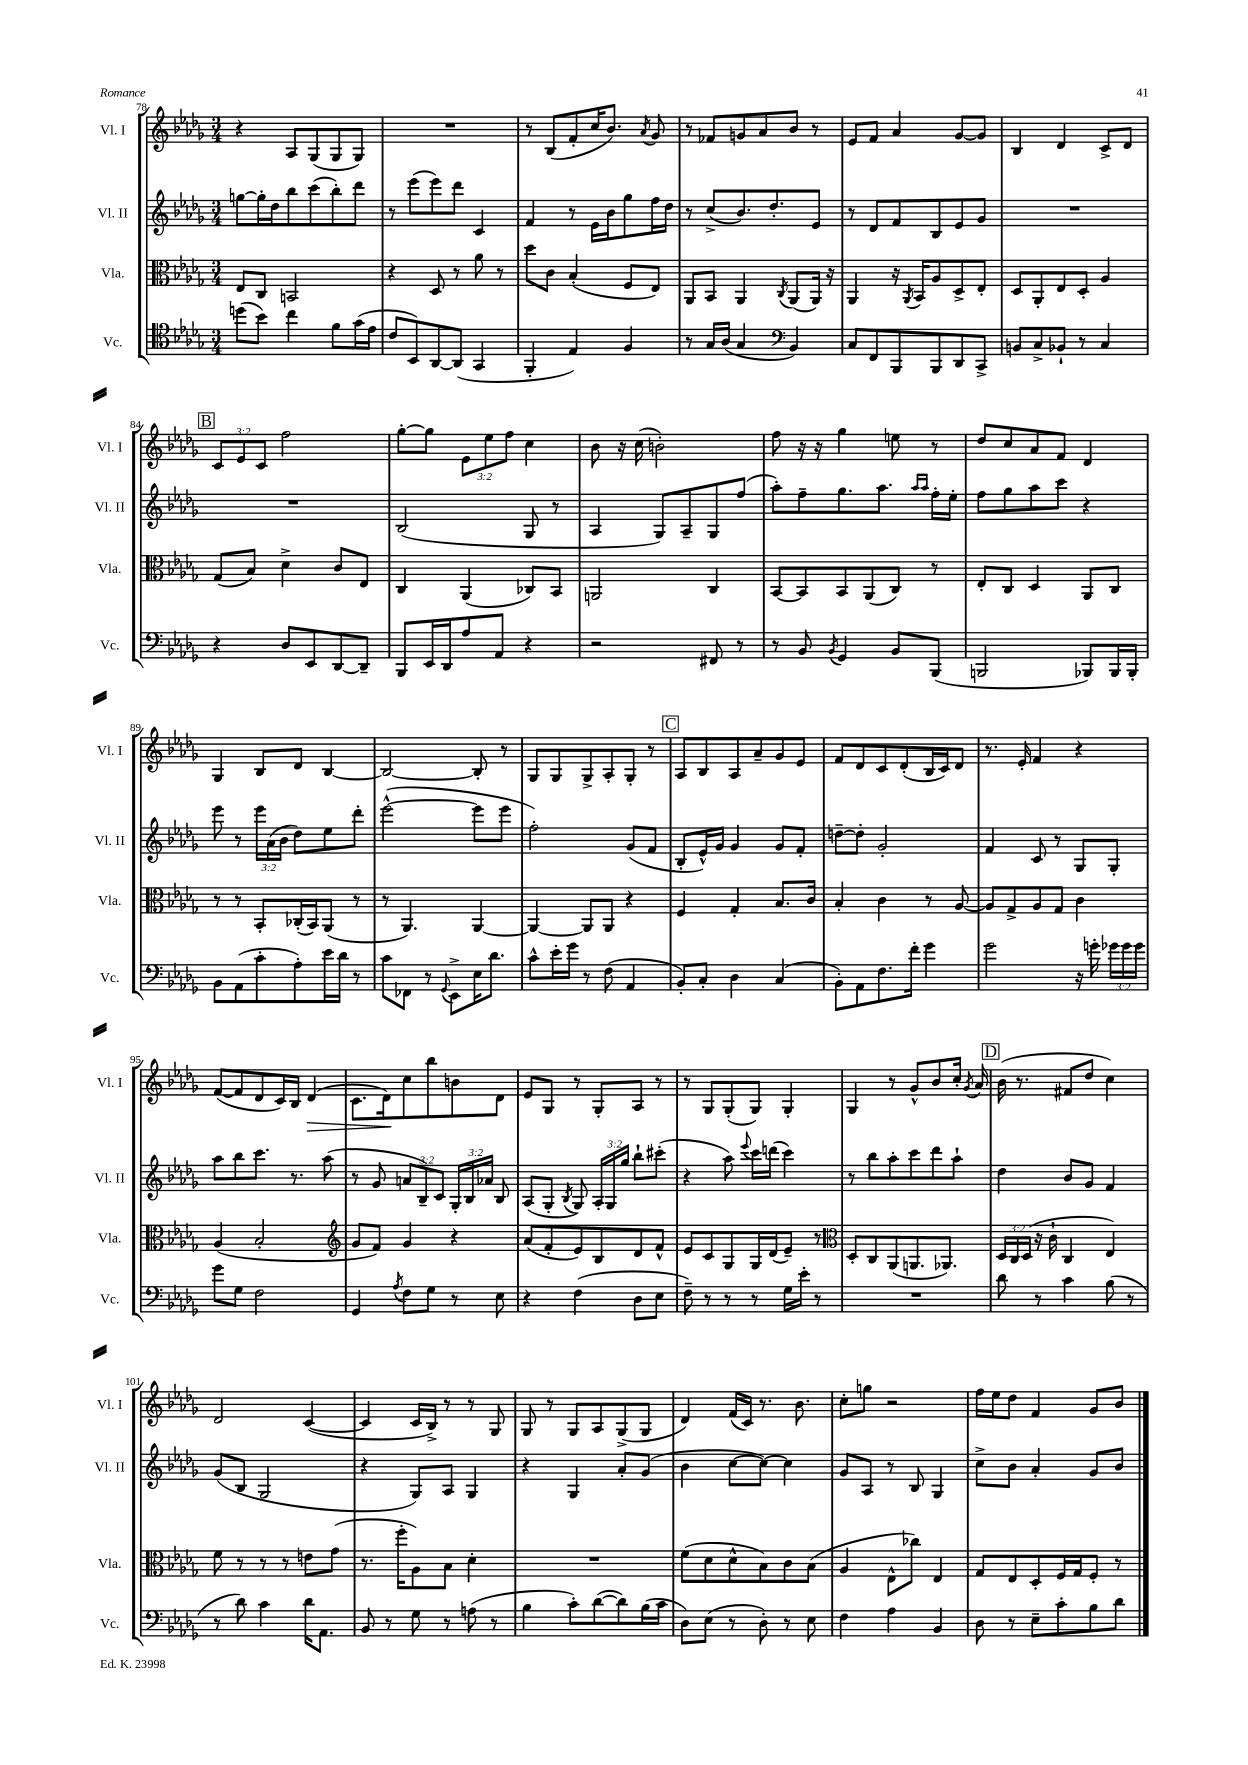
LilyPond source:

<<
\new StaffGroup <<
\new Staff = "s0" \with { instrumentName = "Vl. I" shortInstrumentName = "Vl. I" } {
    \clef treble \key des \major \numericTimeSignature \time 3/4 \override Staff.TupletNumber.text = #tuplet-number::calc-fraction-text
    \autoBeamOff r4 aes8[ ges8( ges8 ges8]) |
    R2. |
    r8 bes8[( f'8-. c''16 bes'8.]) \acciaccatura { aes'8 } ges'8 |
    r8 fes'8[ g'8 aes'8 bes'8] r8 |
    ees'8[ f'8] aes'4 ges'8[~ ges'8] |
    bes4 des'4 c'8[-> des'8] |
    \mark \markup { \box "B" } \tuplet 3/2 { c'8[ ees'8 c'8] } f''2 |
    ges''8[~-. ges''8] \tuplet 3/2 { ees'8[ ees''8 f''8] } c''4 |
    bes'8 r16 c''16( b'2-.) |
    f''8 r16 r16 ges''4 e''8 r8 |
    des''8[ c''8 aes'8 f'8] des'4 |
    ges4 bes8[ des'8] bes4~ |
    bes2~ bes8-. r8 |
    ges8[ ges8 ges8-> aes8-. ges8]-. r8 |
    \mark \markup { \box "C" } aes8[ bes8 aes8 aes'8-- ges'8 ees'8] |
    f'8[ des'8 c'8 des'8-.( bes16 c'16) des'8] |
    r8. ees'16-. f'4 r4 |
    f'8[~( f'8 des'8 c'16) bes16] des'4\>( |
    c'8.[ des'16\!) c''8 bes''8 b'8 des'8] |
    ees'8[ ges8] r8 ges8[-. aes8] r8 |
    r8 ges8[ ges8-.( ges8]) ges4-. |
    ges4 r8 ges'8[-^ bes'8 c''16]-. \acciaccatura { ges'8 } aes'16 |
    \mark \markup { \box "D" } bes'16( r8. fis'8[ des''8] c''4) |
    des'2 c'4~( |
    c'4 c'16[ bes16]->) r8 r8 ges8 |
    ges8 r8 ges8[ aes8 ges8->( ges8] |
    des'4) f'16[( c'16]) r8. bes'8. |
    c''8[-. g''8] r2 |
    f''16[ ees''16 des''8] f'4 ges'8[ bes'8] \bar "|." |
}
\new Staff = "s1" \with { instrumentName = "Vl. II" shortInstrumentName = "Vl. II" } {
    \clef treble \key des \major \numericTimeSignature \time 3/4 \override Staff.TupletNumber.text = #tuplet-number::calc-fraction-text
    \autoBeamOff g''8[~ g''16-. des''16 bes''8 c'''8( bes''8-.) des'''8] |
    r8 ees'''8[( ees'''8) des'''8] c'4 |
    f'4 r8 ees'16[ bes'16 ges''8 f''16 des''16] |
    r8 c''8[->( bes'8.) des''8.-. ees'8] |
    r8 des'8[ f'8 bes8 ees'8 ges'8] |
    R2. |
    \mark \markup { \box "B" } R2. |
    bes2( ges8 r8 |
    aes4 ges8[) aes8-- ges8 f''8]( |
    aes''8[-.) f''8-- ges''8. aes''8.] \grace { aes''16[ aes''16] } f''16[-. ees''16]-. |
    f''8[ ges''8 aes''8 c'''8] r4 |
    ees'''8 r8 \tuplet 3/2 { ees'''16[ aes'16( bes'16] } des''8[) ees''8 des'''8]-. |
    ees'''2~-^( ees'''8[ ees'''8] |
    f''2-.) ges'8[( f'8] |
    \mark \markup { \box "C" } bes8[-. ees'16-^) ges'16] ges'4 ges'8[ f'8]-. |
    d''8[~-- d''8]-. ges'2-. |
    f'4 c'8 r8 ges8[ ges8]-. |
    aes''8[ bes''8 c'''8.] r8. aes''8( |
    r8 ges'8 \tuplet 3/2 { a'8[ bes8--) c'8] } \tuplet 3/2 { ges16[-. bes16 aes'16] } bes8 |
    aes8[( ges8]-. \acciaccatura { bes8 } ges8) \tuplet 3/2 { aes16[-. ges16 ges''16] } bes''8[-! cis'''8]-.( |
    r4 aes''8) \appoggiatura { ees'''8 } c'''16[ d'''16]( c'''4) |
    r8 bes''8[ aes''8-. c'''8 des'''8 aes''8]-! |
    \mark \markup { \box "D" } des''4 bes'8[ ges'8] f'4 |
    ges'8[( bes8] ges2 |
    r4 ges8[) aes8] ges4 |
    r4 ges4 aes'8[-. ges'8]( |
    bes'4 c''8[~ c''8]~) c''4 |
    ges'8[ aes8] r8 bes8 ges4 |
    c''8[-> bes'8] aes'4-. ges'8[ bes'8] \bar "|." |
}
\new Staff = "s2" \with { instrumentName = "Vla." shortInstrumentName = "Vla." } {
    \clef alto \key des \major \numericTimeSignature \time 3/4 \override Staff.TupletNumber.text = #tuplet-number::calc-fraction-text
    \autoBeamOff ees8[ c8] b,2 |
    r4 des8 r8 aes'8 r8 |
    des''8[ c'8] bes4-.( f8[ ees8]) |
    aes,8[ bes,8] aes,4 \acciaccatura { c8 } aes,8[( aes,16]) r16 |
    aes,4 r16 \acciaccatura { aes,8 } bes,16[ aes8 des8-> ees8]-. |
    des8[ aes,8-. ees8 des8]-. aes4 |
    \mark \markup { \box "B" } ges8[( bes8]) des'4-> c'8[ ees8] |
    c4 aes,4( ces8[) bes,8] |
    a,2 c4 |
    bes,8[~ bes,8 bes,8 aes,8( c8]) r8 |
    ees8[-. c8] des4 aes,8[ c8] |
    r8 r8 bes,8[-. ces16-.( bes,16) aes,8]( r8 |
    r8 aes,4.) aes,4~ |
    aes,4~ aes,8[ aes,8] r4 |
    \mark \markup { \box "C" } f4 ges4-. bes8.[ c'16] |
    bes4-. c'4 r8 aes8~ |
    aes8[ ges8-> aes8 ges8] c'4 |
    aes4( bes2-. |
    \clef treble ges'8[ f'8]) ges'4 r4 |
    aes'8[( f'8-. ees'8) bes8 des'8 f'8]-^ |
    ees'8[ c'8 ges8 ges16 des'16( ees'8]--) r8 |
    \clef alto des8[-. c8 aes,8( a,8. aes,8.]) |
    \mark \markup { \box "D" } \tuplet 3/2 { des16[ c16 des16]( } r16 c'16-! c4 ees4) |
    f'8 r8 r8 r8 e'8[ ges'8]( |
    r8. f''16[-. aes8) bes8] des'4-. |
    R2. |
    f'8[( des'8 des'8-^ bes8) c'8 bes8]( |
    aes4 ees8[-^ ces''8]) ees4 |
    ges8[ ees8 des8-. f16 ges16 f8]-. r8 \bar "|." |
}
\new Staff = "s3" \with { instrumentName = "Vc." shortInstrumentName = "Vc." } {
    \clef tenor \key des \major \numericTimeSignature \time 3/4 \override Staff.TupletNumber.text = #tuplet-number::calc-fraction-text
    \autoBeamOff d''8[( bes'8]) c''4 f'8[ ges'16( ees'16] |
    c'8[ bes,8) aes,8~ aes,8]( ges,4 |
    f,4-. ees4) f4 |
    r8 ges16[ aes16]( ges4 \clef bass bes,4) |
    c8[ f,8 bes,,8 bes,,8 des,8 c,8]-> |
    b,8[ c8-> bes,8]-! r8 c4 |
    \mark \markup { \box "B" } r4 des8[ ees,8 des,8~ des,8]-- |
    bes,,8[ ees,16 des,16 aes8 aes,8] r4 |
    r2 fis,8 r8 |
    r8 bes,8 \acciaccatura { bes,8 } ges,4 bes,8[ bes,,8]( |
    b,,2 bes,,8[) bes,,16 bes,,16]-. |
    bes,8[ aes,8( c'8-. aes8-.) ees'16 des'16] r8 |
    c'8[ fes,8] r8 \appoggiatura { ges,8 } ees,8[-> ees16 des'8.] |
    c'8[-^ ees'16-. ges'16] r8 f8( aes,4 |
    \mark \markup { \box "C" } bes,8[-.) c8]-. des4 c4( |
    bes,8[-.) aes,8 f8. f'16]-. ges'4 |
    ges'2 r16 g'16-. \tuplet 3/2 { ges'16[ ges'16 ges'16] } |
    ges'8[ ges8] f2 |
    ges,4 \acciaccatura { aes8 } f8[ ges8] r8 ees8 |
    r4 f4( des8[ ees8] |
    f8--) r8 r8 r8 ges16[ ees'16]-. r8 |
    R2. |
    \mark \markup { \box "D" } des'8 r8 c'4 bes8( r8 |
    r8 des'8) c'4 des'16[ aes,8.] |
    bes,8 r8 ges8 r8 a8( r8 |
    bes4 c'8[-.) des'8~( des'8) bes16( c'16] |
    des8[) ees8]( r8 des8-.) r8 ees8 |
    f4 aes4 bes,4 |
    des8 r8 ees8[-- c'8-. bes8 des'8] \bar "|." |
}
>>
>>
\layout { \context { \Score currentBarNumber = #78 } }
